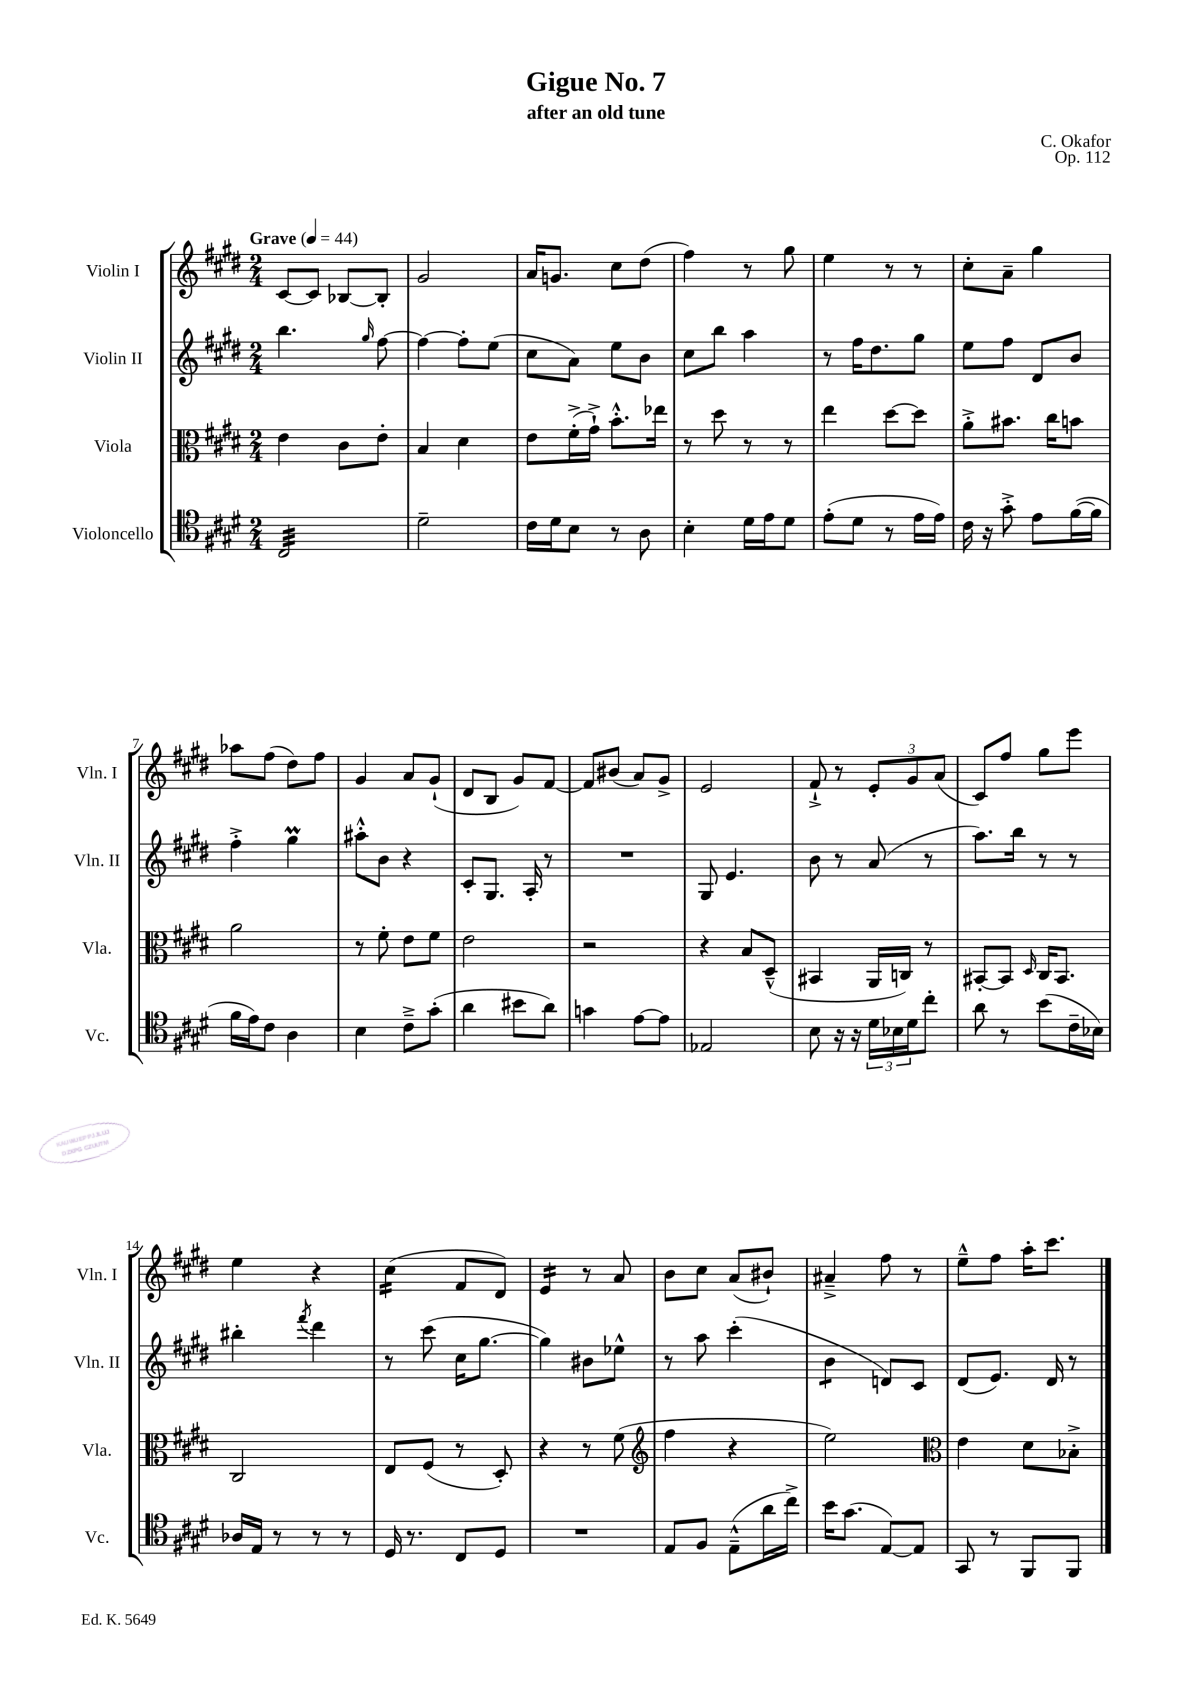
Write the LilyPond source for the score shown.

\header { title = "Gigue No. 7" composer = "C. Okafor" subtitle = "after an old tune" opus = "Op. 112" }
<<
\new StaffGroup <<
\new Staff = "s0" \with { instrumentName = "Violin I" shortInstrumentName = "Vln. I" } {
    \clef treble \key e \major \numericTimeSignature \time 2/4 \tempo "Grave" 4 = 44
    cis'8~ cis'8 bes8~ bes8-. |
    gis'2 |
    a'16 g'8. cis''8 dis''8( |
    fis''4) r8 gis''8 |
    e''4 r8 r8 |
    cis''8-. a'8-- gis''4 |
    aes''8 fis''8( dis''8) fis''8 |
    gis'4 a'8 gis'8-!( |
    dis'8 b8 gis'8) fis'8~ |
    fis'8 bis'8( a'8) gis'8-> |
    e'2 |
    fis'8-!-> r8 \tuplet 3/2 { e'8-. gis'8 a'8( } |
    cis'8) fis''8 gis''8 e'''8 |
    e''4 r4 |
    cis''4:16( fis'8 dis'8) |
    e'4:16 r8 a'8 |
    b'8 cis''8 a'8( bis'8-!) |
    ais'4---> fis''8 r8 |
    e''8---^ fis''8 a''16-. cis'''8. \bar "|." |
}
\new Staff = "s1" \with { instrumentName = "Violin II" shortInstrumentName = "Vln. II" } {
    \clef treble \key e \major \numericTimeSignature \time 2/4
    b''4. \grace { gis''16 } fis''8~ |
    fis''4~ fis''8-. e''8( |
    cis''8 a'8) e''8 b'8 |
    cis''8 b''8 a''4 |
    r8 fis''16 dis''8. gis''8 |
    e''8 fis''8 dis'8 b'8 |
    fis''4-.-> gis''4\prall |
    ais''8-.-^ b'8 r4 |
    cis'8-. gis8. a16-. r8 |
    R2 |
    gis8 e'4. |
    b'8 r8 a'8( r8 |
    a''8.) b''16 r8 r8 |
    bis''4-. \acciaccatura { fis'''8 } dis'''4 |
    r8 cis'''8( cis''16 gis''8.~ |
    gis''4) bis'8 ees''8-^ |
    r8 a''8 cis'''4-.( |
    b'4:8 d'8) cis'8 |
    dis'8( e'8.) dis'16 r8 \bar "|." |
}
\new Staff = "s2" \with { instrumentName = "Viola" shortInstrumentName = "Vla." } {
    \clef alto \key e \major \numericTimeSignature \time 2/4
    e'4 cis'8 e'8-. |
    b4 dis'4 |
    e'8 fis'16-.->( gis'16-!->) b'8.-.-^ ees''16 |
    r8 dis''8 r8 r8 |
    e''4 dis''8~ dis''8 |
    a'8-.-> bis'8. cis''16 b'8 |
    a'2 |
    r8 fis'8-. e'8 fis'8 |
    e'2 |
    r2 |
    r4 b8 dis8---^( |
    bis,4 a,16 c16) r8 |
    bis,8~-. bis,8 \grace { dis16 } cis16 bis,8. |
    cis2 |
    e8 fis8( r8 dis8-.) |
    r4 r8 fis'8( |
    \clef treble fis''4 r4 |
    e''2) |
    \clef alto e'4 dis'8 bes8-.-> \bar "|." |
}
\new Staff = "s3" \with { instrumentName = "Violoncello" shortInstrumentName = "Vc." } {
    \clef tenor \key e \major \numericTimeSignature \time 2/4
    cis2:32 |
    dis'2-- |
    cis'16 dis'16 b8 r8 a8 |
    b4-. dis'16 e'16 dis'8 |
    e'8-.( dis'8 r8 e'16 e'16) |
    cis'16 r16 gis'8-.-> e'8 fis'16~( fis'16 |
    fis'16 e'16) cis'8 a4 |
    b4 cis'8---> gis'8-.( |
    a'4 bis'8 a'8) |
    g'4 e'8~ e'8 |
    ees2 |
    b8 r16 r16 \tuplet 3/2 { dis'16 bes16 dis'16 } cis''8-. |
    a'8 r8 b'8( cis'16-- bes16) |
    aes16 e16 r8 r8 r8 |
    dis16 r8. cis8 dis8 |
    R2 |
    e8 fis8 e8---^( a'16 cis''16->) |
    b'16 gis'8.( e8~) e8 |
    gis,8 r8 fis,8 fis,8 \bar "|." |
}
>>
>>
